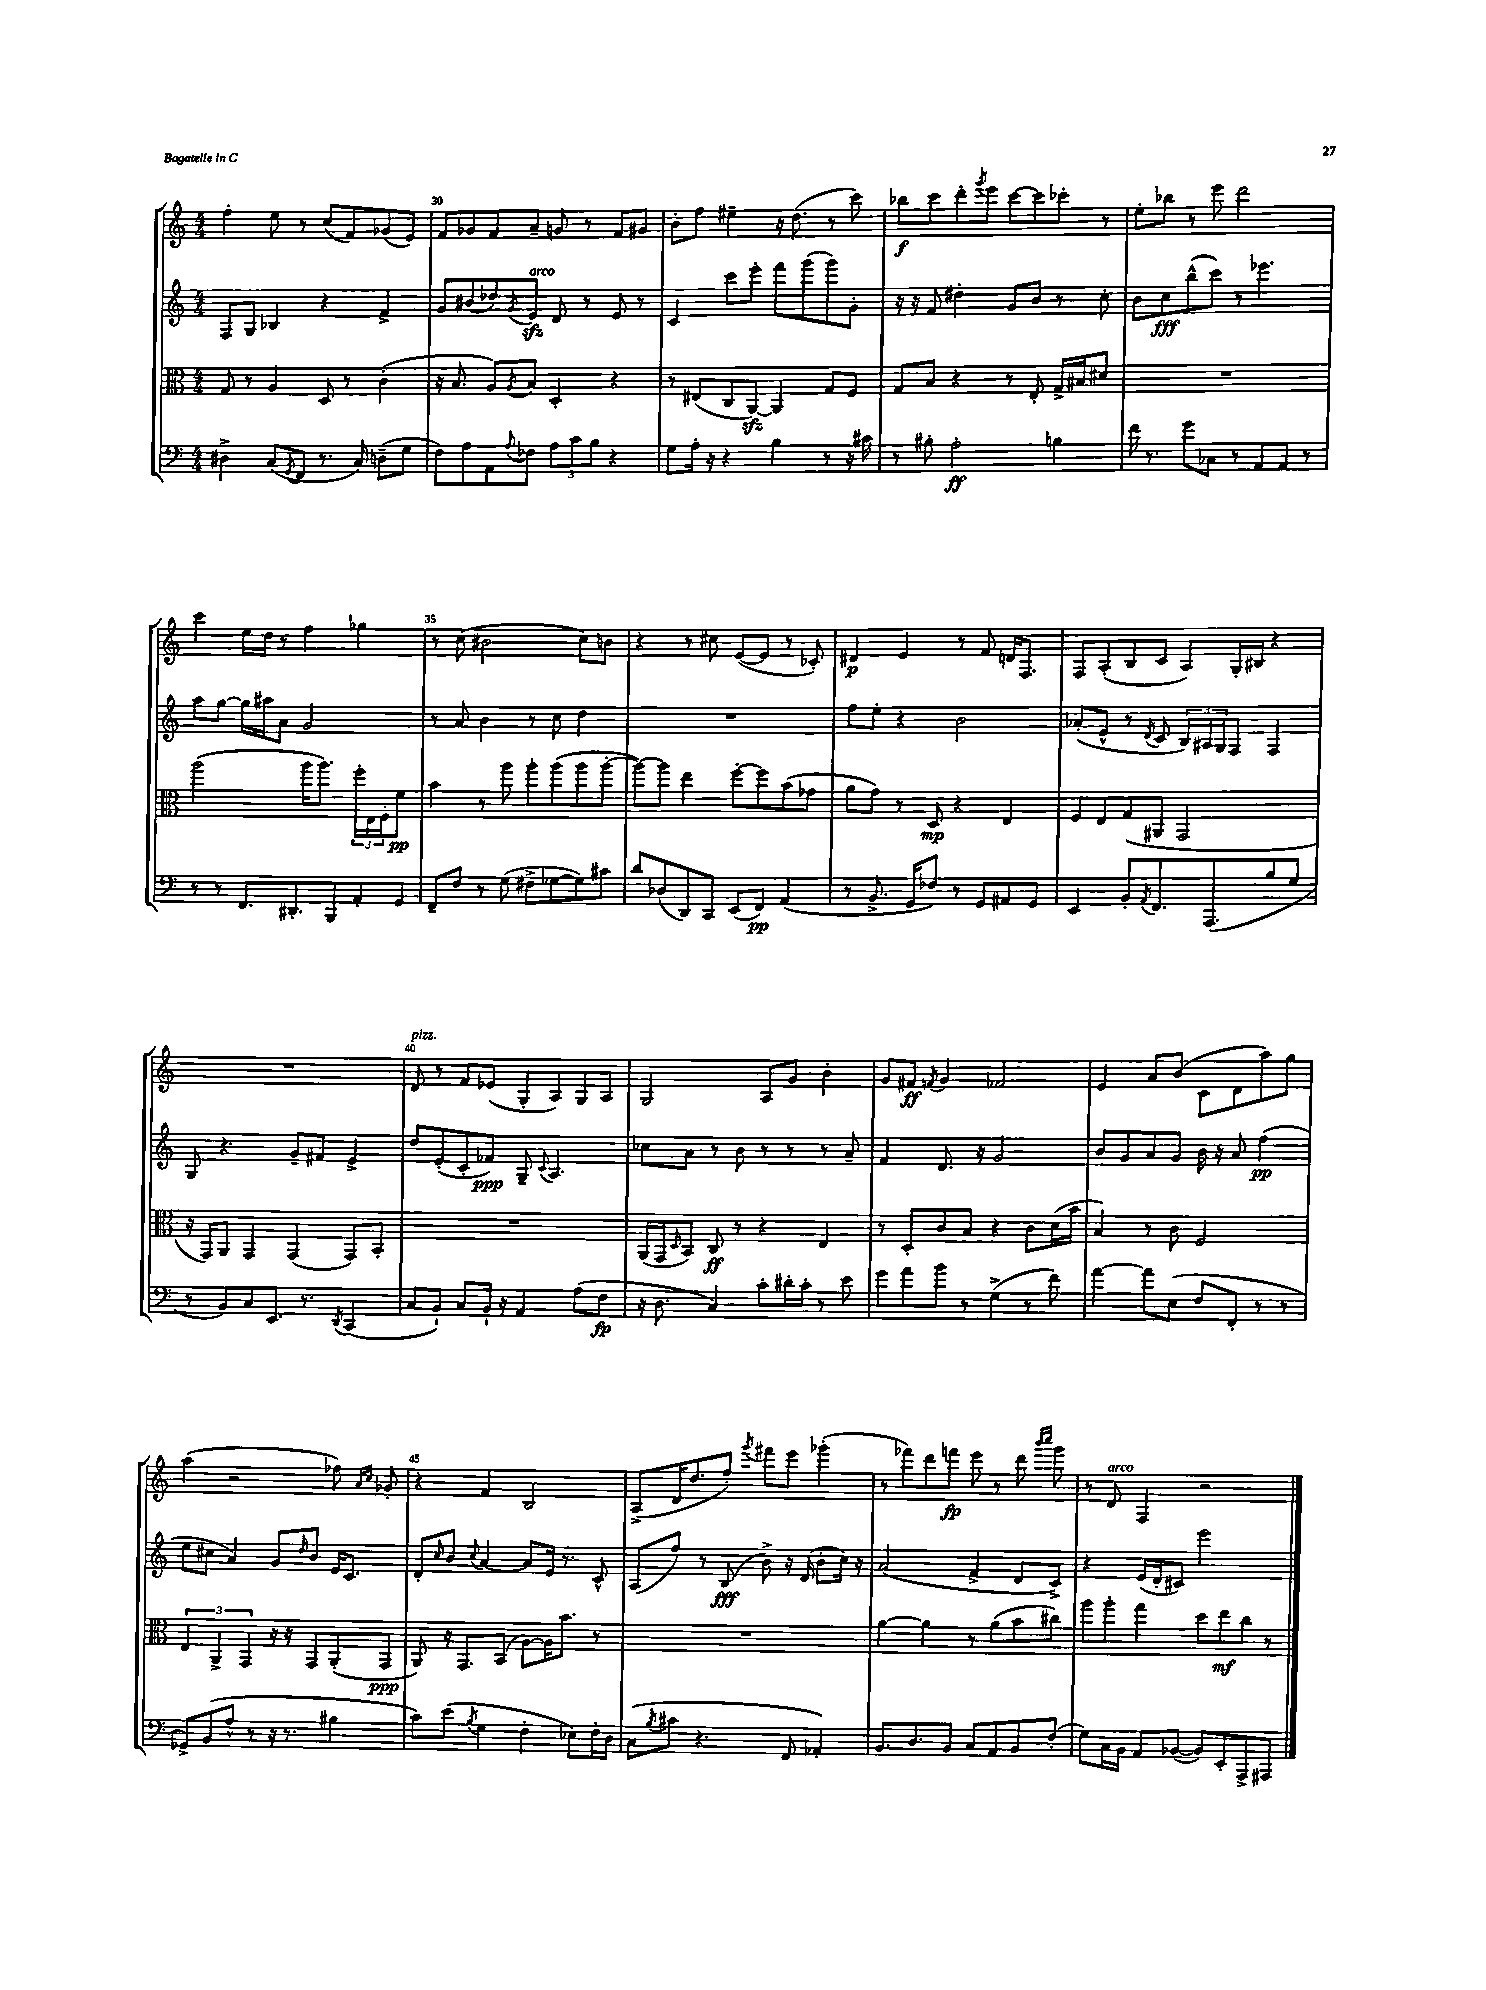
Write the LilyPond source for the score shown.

<<
\new StaffGroup <<
\new Staff = "s0" {
    \clef treble \key c \major \numericTimeSignature \time 4/4
    f''4-. e''8 r8 c''8( f'8) ges'8( e'8) |
    f'8 ges'8 f'8 a'8-- g'8 r8 f'8 gis'8 |
    b'8-. f''8 eis''4-- r16 d''8.( r8 c'''8) |
    bes''8\f c'''8 d'''8-. \acciaccatura { g'''8 } e'''8 c'''8~ c'''8 ces'''8-. r8 |
    e''8-. bes''8 r8 e'''8 d'''2 |
    c'''4 e''16 d''16 r8 f''4 ges''4 |
    r8 c''8( bis'2 c''8) b'8 |
    r4 r8 cis''8 e'8~( e'8 r8 ces'8-.) |
    dis'4\p e'4 r8 f'8 d'16 f8. |
    f8 a8-.( b8 c'8 a8) g16-. bis16 r4 |
    R1 |
    d'8^\markup { \italic "pizz." } r8 f'8 ees'8( g8-. a8) g8 a8 |
    g2 a8 g'8 b'4-. |
    g'8 fis'8\ff \acciaccatura { f'8 } g'4 fes'2 |
    e'4 a'8 b'8( c'8 d'8 a''8) g''8 |
    a''4( r2 fes''8) \grace { a'16 c''16 } ges'8-. |
    r4 f'4 b2 |
    a8->( d'16 d''8. f''8-.) \acciaccatura { g'''8 } fis'''8 e'''8 ges'''4-.( |
    r8 fes'''8) d'''8 f'''8\fp e'''8 r8 d'''8 \grace { b'''16 c''''16 } g'''8 |
    r8 d'8^\markup { \italic "arco" } f4 r2 \bar "|." |
}
\new Staff = "s1" {
    \clef treble \key c \major \numericTimeSignature \time 4/4
    f8 g8 bes4 r4 f'4-> |
    g'8 bis'8( des''8) \acciaccatura { g'8 } e'8\sfz^\markup { \italic "arco" } d'8 r8 e'8 r8 |
    c'4 c'''8 e'''8-. f'''8 g'''8( g'''8) g'8-. |
    r16 r16 f'8 dis''4-. g'8 b'8 r8 c''8-. |
    b'8 c''8\fff b''8-^( c'''8) r8 ees'''4. |
    a''8 g''8~ g''16 ais''16 a'8 g'2 |
    r8 a'8 b'4 r8 c''8 d''4 |
    R1 |
    f''8 e''8-. r4 b'2 |
    aes'8-.( e'8-^ r8 \acciaccatura { d'8 } c'8 \tuplet 3/2 { b16) ais16 g16 } f8 f4 |
    g8 r4. g'8-- fis'8 e'4-> |
    d''8 e'8-.( c'8-. fes'8\ppp) g8-- \appoggiatura { c'8 } a4. |
    ces''8 a'8 r8 b'8 r8 r8 r8 a'8-- |
    f'4 d'8. r16 g'2 |
    b'8 g'8 a'8 g'8 b'16 r16 a'8 f''4\pp( |
    e''8 cis''8 a'4) g'8 \grace { d''16 } b'8 e'16 c'8. |
    d'8-. \grace { c''16 } b'8 \appoggiatura { c''8 } a'4~ a'8 e'16 r8. c'8-^ |
    a8( f''8) r8 b8\fff( b'8->) r16 d'16( b'8-. c''16) r16 |
    a'2( f'4-> d'8 c'8->) |
    r4 e'16( d'16-. cis'8) e'''2 \bar "|." |
}
\new Staff = "s2" {
    \clef alto \key c \major \numericTimeSignature \time 4/4
    g8 r8 a4 d8 r8 c'4-.( |
    r16 b8. a8) \acciaccatura { a8 } b8 d4-. r4 |
    r8 eis8( c8 a,8~\sfz) a,4 g8 f8 |
    g8 b8 r4 r8 e8-. g16-> bis16 dis'8 |
    R1 |
    a''2( a''16 a''8.) \tuplet 3/2 { f''16-. e16 f16-. } f'8\pp |
    b'4 r8 a''8 a''8-. a''8( a''8 a''8~-. |
    a''8~) a''8 e''4 f''8~-. f''8 b'8( ges'8 |
    a'8 g'8) r8 d8\mp r4 e4 |
    f8 e8 g8( ais,8 g,2 |
    r16 g,16) a,8 g,4 g,4( g,8) b,8-. |
    R1 |
    a,16( g,16 \grace { d16 } b,8) c8\ff r8 r4 e4 |
    r8 d8-. c'8 b8 r4 c'8 d'16( b'16 |
    b4) r8 c'8 f2 |
    \tuplet 3/2 { e4 a,4-> g,4 } r16 r16 g,8 a,8-.( g,8\ppp |
    a,8) r16 g,8. b,8( a8~) a16 b'8. r8 |
    R1 |
    a'4~ a'4 r8 a'8( b'8 cis''8) |
    a''8 a''8-. g''4 d''8 e''8\mf c''8 r8 \bar "|." |
}
\new Staff = "s3" {
    \clef bass \key c \major \numericTimeSignature \time 4/4
    dis4-> c8( \acciaccatura { g,8 } f,8 r8. c16) d8--( g8 |
    f8) a8 a,8 \appoggiatura { a8 } fes8 \tuplet 3/2 { a8 c'8 b8 } r4 |
    g8 a16-. r16 r4 b4 r8 r16 cis'16 |
    r8 bis8-. a2-.\ff b4 |
    f'16 r8. g'8 ces8 r8 a,8 a,8 r8 |
    r8 r8 f,8. dis,8.-. b,,8 a,8-. g,8 |
    f,8-- f8 r8 g8( fis8-> ges8~ ges8) cis'8 |
    d'8 des8( d,8) c,8 e,8( f,8\pp) a,4( |
    r8 b,8.-> g,16 fes8) r8 g,8 ais,8 g,8 |
    e,4 b,8-. \acciaccatura { a,8 } f,8. a,,8.( b8 g8 |
    r8 b,8) c8 e,8. r8. \acciaccatura { d,8 } c,4( |
    c8 b,8-!) c8 b,16-! r16 a,4 a8( f8\fp |
    r16 d8. c4) c'8-. dis'16-. c'16-. r8 e'8 |
    g'8 a'8 b'8 r8 g4->( r8 f'8) |
    a'4~ a'8 e8( f8 f,8-. r8 r8 |
    ges,8->) b,8( a8-^ r8 r16 r8. bis4 |
    c'8) e'8( \acciaccatura { b8 } g4 f4-. ees8) f16-. d16 |
    c8( \acciaccatura { b8 } cis'8 r4. f,8 aes,4-.) |
    b,8. d8. b,8 c8 a,8 b,8 f8-.( |
    g8) c16 b,16 a,8 bes,8~( bes,8) e,8-. a,,8-> ais,,8 \bar "|." |
}
>>
>>
\layout { \context { \Score currentBarNumber = #29 \override BarNumber.break-visibility = ##(#f #t #t) barNumberVisibility = #(every-nth-bar-number-visible 5) } }
